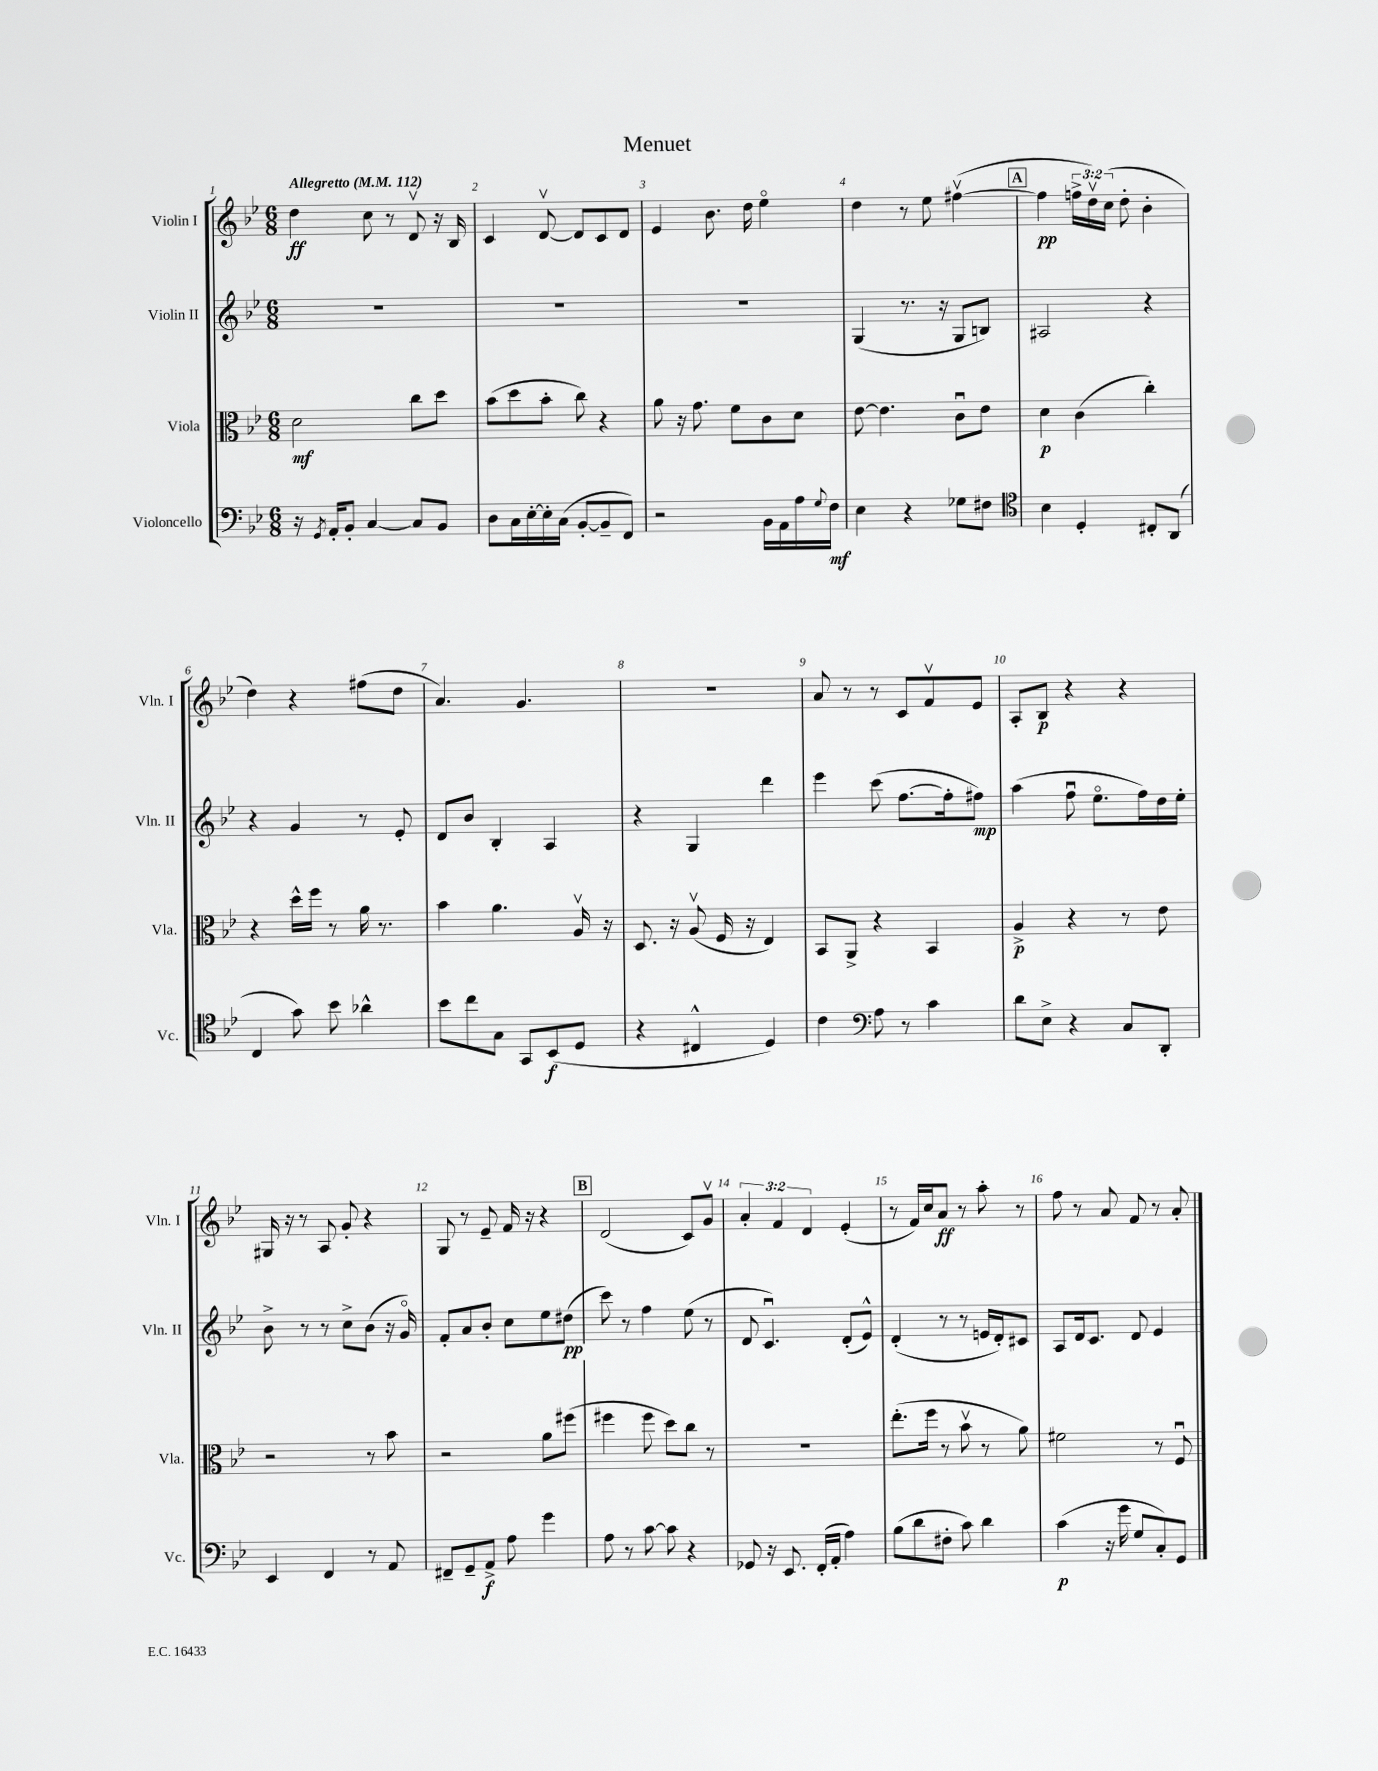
\header { title = "Menuet" }
<<
\new StaffGroup <<
\new Staff = "s0" \with { instrumentName = "Violin I" shortInstrumentName = "Vln. I" } {
    \clef treble \key bes \major \numericTimeSignature \time 6/8 \override Staff.TupletNumber.text = #tuplet-number::calc-fraction-text \tempo "Allegretto" 4 = 112
    d''4\ff c''8 r8 d'8\upbow r16 bes16 |
    c'4 d'8~\upbow d'8 c'8 d'8 |
    ees'4 bes'8. d''16 ees''4\flageolet |
    d''4 r8 ees''8 fis''4~\upbow( |
    \mark \markup { \box "A" } fis''4\pp \tuplet 3/2 { f''16-> d''16\upbow) c''16( } d''8-. bes'4-. |
    d''4) r4 fis''8( d''8 |
    a'4.) g'4. |
    R2. |
    a'8 r8 r8 c'8 f'8\upbow ees'8 |
    a8-. bes8\p r4 r4 |
    gis16 r16 r8 a8 g'8-. r4 |
    g8 r8 ees'8-- f'16 r16 r4 |
    \mark \markup { \box "B" } d'2( c'8) g'8\upbow |
    \tuplet 3/2 { a'4-. f'4 d'4 } ees'4-.( |
    r8 f'16) c''16 a'8\ff r8 a''8-. r8 |
    f''8 r8 a'8 f'8 r8 a'8-. \bar "|." |
}
\new Staff = "s1" \with { instrumentName = "Violin II" shortInstrumentName = "Vln. II" } {
    \clef treble \key bes \major \numericTimeSignature \time 6/8
    R2. |
    R2. |
    R2. |
    g4( r8. r16 g8 b8) |
    \mark \markup { \box "A" } ais2 r4 |
    r4 g'4 r8 ees'8-. |
    d'8 bes'8 bes4-. a4 |
    r4 g4 d'''4 |
    ees'''4 c'''8( f''8.~ f''16-. fis''8\mp) |
    a''4( f''8\downbow ees''8.\flageolet f''16) d''16 ees''16-. |
    bes'8-> r8 r8 c''8-> bes'8( r16 g'16\flageolet) |
    f'8-. a'8 bes'8-. c''8 ees''8 dis''8\pp( |
    \mark \markup { \box "B" } c'''8) r8 f''4 ees''8( r8 |
    d'8 c'4.\downbow) d'8-.( ees'8-^) |
    d'4-.( r8 r8 e'16 d'16-.) cis'8 |
    a8 d'16 c'8. d'8 ees'4 \bar "|." |
}
\new Staff = "s2" \with { instrumentName = "Viola" shortInstrumentName = "Vla." } {
    \clef alto \key bes \major \numericTimeSignature \time 6/8
    d'2\mf c''8 d''8 |
    bes'8( d''8 bes'8-. c''8) r4 |
    a'8 r16 g'8. f'8 c'8 d'8 |
    ees'8~ ees'4. c'8\downbow ees'8 |
    \mark \markup { \box "A" } d'4\p c'4( c''4-.) |
    r4 d''16-^ f''16 r8 a'16 r8. |
    bes'4 a'4. a16\upbow r16 |
    d8. r16 a8\upbow( f16 r16 ees4) |
    bes,8 a,8-> r4 bes,4 |
    a4->\p r4 r8 ees'8 |
    r2 r8 bes'8 |
    r2 a'8 fis''8( |
    \mark \markup { \box "B" } fis''4 fis''8 d''8) c''8 r8 |
    R2. |
    ees''8.-.( f''16 r8 bes'8\upbow r8 a'8) |
    fis'2 r8 f8\downbow \bar "|." |
}
\new Staff = "s3" \with { instrumentName = "Violoncello" shortInstrumentName = "Vc." } {
    \clef bass \key bes \major \numericTimeSignature \time 6/8
    r16 \acciaccatura { g,8 } a,16-. bes,8-. c4~ c8 bes,8 |
    d8 c16 ees16~-. ees16-. c16( bes,8~-. bes,8-- f,8) |
    r2 bes,16 a,16 a16 \appoggiatura { g8 } f16\mf |
    ees4 r4 ges8 fis8 |
    \mark \markup { \box "A" } \clef tenor bes4 d4-. cis8-. a,8( |
    c4 g'8) bes'8 aes'4-^ |
    bes'8 c''8 g8 g,8 bes,8\f( d8 |
    r4 cis4-^ d4) |
    c'4 \clef bass a8 r8 c'4 |
    d'8 ees8-> r4 c8 d,8-. |
    ees,4 f,4 r8 a,8 |
    fis,8-- g,8-- a,8->\f a8 g'4 |
    \mark \markup { \box "B" } a8 r8 c'8~ c'8 r4 |
    ges,8 r16 ees,8. f,16-.( a,16-. a4) |
    bes8( d'8 fis8-. c'8) d'4 |
    c'4\p( r16 g'16 g8 c8-.) g,8 \bar "|." |
}
>>
>>
\layout { \context { \Score \override BarNumber.break-visibility = ##(#f #t #t) barNumberVisibility = #all-bar-numbers-visible } }
